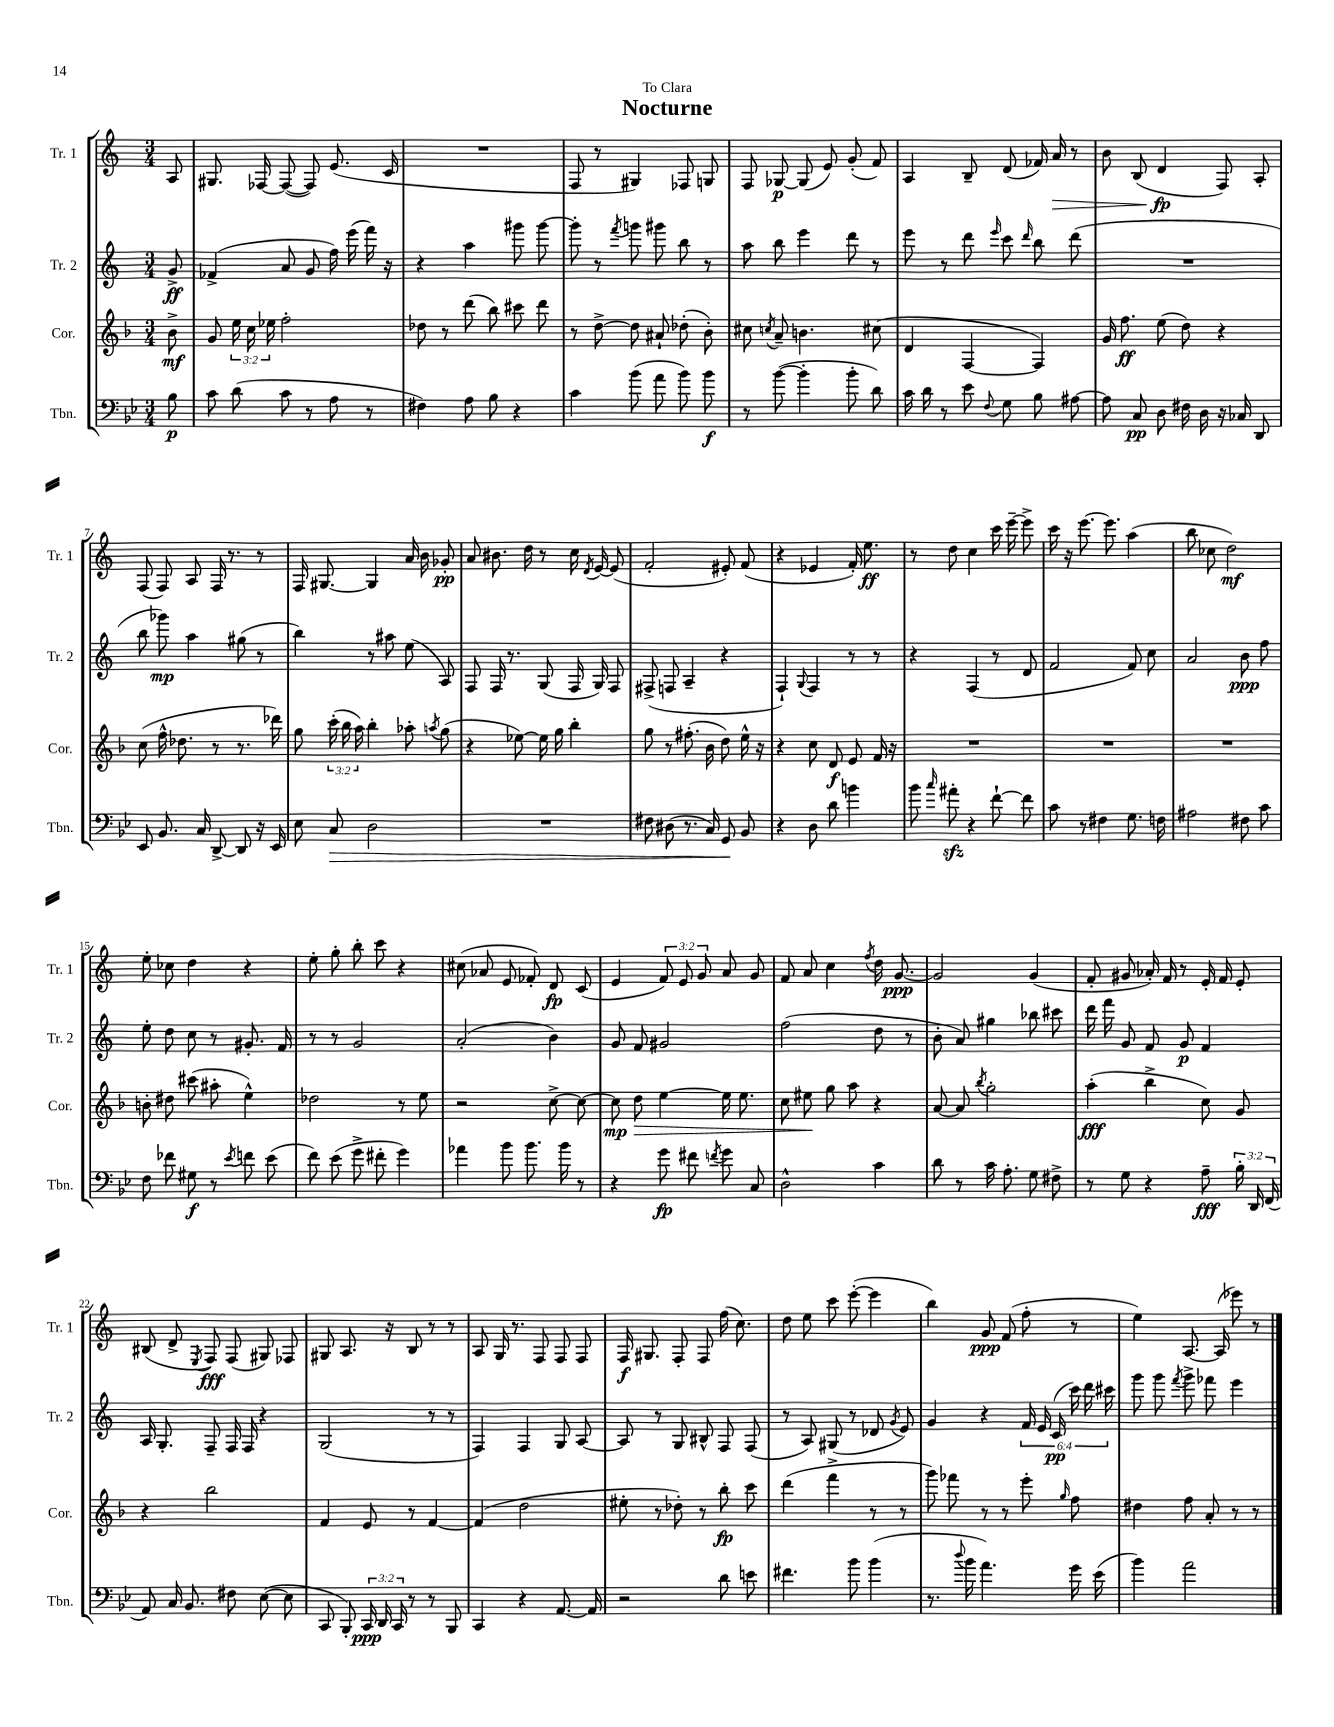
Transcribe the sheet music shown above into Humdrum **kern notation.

**kern	**kern	**kern	**kern
*staff4	*staff3	*staff2	*staff1
*clefF4	*clefG2	*clefG2	*clefG2
*k[b-e-]	*k[b-]	*k[]	*k[]
*M3/4	*M3/4	*M3/4	*M3/4
8B-	8b-^	8g^	8A
=	=	=	=
8c	8g	(4f-^	8.G#
(8d	24ee	.	.
.	24cc	.	.
.	.	.	[16F-
.	24ee-	.	.
8c	2ff'	8a	(8F-_
8r	.	8g	8F-])
8A	.	16ff)	(8.e
.	.	(16eee	.
8r	.	16fff)	.
.	.	16r	16c
=	=	=	=
4F#)	8dd-	4r	2.r
.	8r	.	.
8A	(8ddd	4aa	.
8B-	8bb-)	.	.
4r	8ccc#	8ggg#	.
.	8ddd	[8ggg#	.
=	=	=	=
4c	8r	8ggg#']	8F
.	[8dd^	8r	8r
.	.	8qfff	.
(8b-	8dd]	8ggg	4G#)
8a	8a#`	8ggg#	.
8b-)	(8dd-'	8bb	8F-
8b-	8b-')	8r	8G
=	=	=	=
8r	8cc#	8aa	8F
.	8qcc	.	.
([8b-	8a~	8bb	[8G-
4b-']	4.b	4eee	(8G-]
.	.	.	8e)
8b-'	.	8ddd	(8g'
8d)	(8cc#	8r	8f)
=	=	=	=
16c	4d	8eee	4A
16d	.	.	.
8r	.	8r	.
8e-	[4F	8ddd	8B~
8qqF	.	16qqeee	.
8G	.	8ccc	(8d
.	.	16qqddd	.
8B-	4F])	8bb	16f-)
.	.	.	16a
[8A#	.	(8ddd	8r
=	=	=	=
8A#]	16g	2.r	8b
.	8.ff	.	.
8C	.	.	(8B
8D	(8ee	.	4d
16F#	8dd)	.	.
16D	.	.	.
16r	4r	.	8F)
16C-	.	.	.
8DD	.	.	8A'
=	=	=	=
8EE-	(8cc	8bb	(8F
8.BB-	16ff^^	8ggg-)	8F)
.	8.dd-	.	.
.	.	4aa	8A
16C	.	.	.
[8DD^	8r	.	16F
.	.	.	8.r
8DD]	8.r	(8gg#	.
16r	.	8r	8r
16EE-	16ddd-)	.	.
=	=	=	=
8E-	8gg	4bb)	16F
.	.	.	[8.G#
8C	(24ccc'	.	.
.	24bb-	.	.
.	24aa)	.	.
2D	4bb-'	8r	4G#]
.	.	8aa#	.
.	8aa-'	(8ee	16a
.	.	.	16b
.	8qaa	.	.
.	(8gg	8A)	8g-'
=	=	=	=
2.r	4r	8F	8a
.	.	16F	8.b#
.	.	8.r	.
.	[8ee-)	.	.
.	.	.	16dd
.	16ee-]	(8G	8r
.	16gg	.	.
.	4bb-'	16F	16cc
.	.	.	8qd
.	.	16G)	[16e
.	.	8F	(8e]
=	=	=	=
8F#	8gg	(8F#^	2f'
(8D#	8r	8F	.
8.r	(8.ff#'	4A~	.
16C)	16b-	.	.
8GG	8dd)	4r	8e#')
8BB-	16ee^^	.	(8f
.	16r	.	.
=	=	=	=
4r	4r	4F`)	4r
.	.	8qqG	.
8D	8cc	4F	4e-
8d	8d	.	.
4b	8e	8r	16f')
.	.	.	8.ee
.	16f	8r	.
.	16r	.	.
=	=	=	=
8b-	2.r	4r	8r
16qqcc	.	.	.
8a#'	.	.	8dd
4r	.	(4F	4cc
[8f`	.	8r	16ccc
.	.	.	[16eee~
8f]	.	8d	8eee^]
=	=	=	=
8c	2.r	2f	16ccc
.	.	.	16r
8r	.	.	[8.eee
4F#	.	.	.
.	.	.	8.eee]
8.G	.	8f)	(4aa
.	.	8cc	.
16F	.	.	.
=	=	=	=
2A#	2.r	2a	8bb
.	.	.	8cc-
.	.	.	2dd)
8F#	.	8b	.
8c	.	8ff	.
=	=	=	=
8F	8b'	8ee'	8ee'
8f-	8dd#	8dd	8cc-
8G#	(8ccc#	8cc	4dd
8r	8aa#'	8r	.
8qe-	.	.	.
8f	4ee^^)	8.g#'	4r
(8e-	.	.	.
.	.	16f	.
=	=	=	=
8f)	2dd-	8r	8ee'
(8e-	.	8r	8gg'
8g^	.	2g	8bb'
8f#'	.	.	8ccc
4g)	8r	.	4r
.	8ee	.	.
=	=	=	=
4a-	2r	(2a'	(8cc#
.	.	.	8a-
8b-	.	.	8e
8.b-	.	.	8f-')
.	[8cc^	4b)	8d
16b-	.	.	.
8r	8cc_	.	(8c
=	=	=	=
4r	8cc]	8g	4e
.	8dd	8f	.
8g	[4ee	2g#	12f)
.	.	.	12e
8f#	.	.	.
.	.	.	12g
8qf	.	.	.
8g	16ee]	.	8a
.	8.ee	.	.
8C	.	.	8g
=	=	=	=
2D^^	8cc	(2ff	8f
.	8ee#	.	8a
.	8gg	.	4cc
.	8aa	.	.
.	.	.	8qff
4c	4r	8dd	16dd
.	.	.	[8.g
.	.	8r	.
=	=	=	=
8d	[8a	8b'	2g]
8r	8a]	8a)	.
.	8qbb-	.	.
16c	2gg'	4gg#	.
8.A'	.	.	.
8G	.	8bb-	(4g
8F#^	.	8ccc#	.
=	=	=	=
8r	(4aa'	16ddd	8f'
.	.	16fff	.
8G	.	8g	8g#
4r	4bb-^	8f	16a-')
.	.	.	16f
.	.	8g	8r
8A~	8cc)	4f	16e'
.	.	.	16f
24B-'	8g	.	8e'
24DD	.	.	.
(24FF	.	.	.
=	=	=	=
8AA)	4r	16A	(8B#
.	.	8.G'	.
16C	.	.	8d^
8.BB-	.	.	.
.	.	.	8qE
.	2bb-	8F~	8F)
8F#	.	16F	(8F
.	.	16F	.
([8E-	.	4r	8G#)
8E-]	.	.	8F-
=	=	=	=
8CC	4f	(2G	8G#
8BBB-')	.	.	8.A
24CC	8e	.	.
24DD	.	.	.
.	.	.	16r
24CC	.	.	.
8r	8r	.	8B
8r	[4f	8r	8r
8BBB-	.	8r	8r
=	=	=	=
4CC	(4f]	4F)	8A
.	.	.	16G
.	.	.	8.r
4r	2dd	4F	.
.	.	.	8F
[8.AA	.	8G	8F
.	.	[8A	8F
16AA]	.	.	.
=	=	=	=
2r	8ee#'	8A]	16F
.	.	.	8.G#
.	8r	8r	.
.	8dd-')	8G	8F'
.	8r	8B#^^	8F
8d	8bb-'	8F	(16ff
.	.	.	8.cc)
8e	8ccc	(8F	.
=	=	=	=
4.f#	(4ddd	8r	8dd
.	.	8A)	8ee
.	4fff^	(8G#	8ccc
8b-	.	8r	([8eee'
(4b-	8r	8d-	4eee]
.	.	8qg	.
.	8r	8e)	.
=	=	=	=
8.r	8ggg)	4g	4bb)
.	8fff-	.	.
8qqdd	.	.	.
16b-	.	.	.
4.a)	8r	4r	8g
.	8r	.	(8f
.	8eee'	24f	8ff'
.	.	24e	.
.	.	(24c	.
.	16qqgg	.	.
16g	8ff	24ccc)	8r
.	.	24ddd	.
(16e-	.	.	.
.	.	24ccc#	.
=	=	=	=
4b-)	4dd#	8ggg	4ee)
.	.	8ggg	.
.	.	8qfff	.
2a	8ff	8ggg^	[8.A
.	8a'	8fff-	.
.	.	.	(16A]
.	8r	4eee	8eee-)
.	8r	.	8r
==	==	==	==
*-	*-	*-	*-
